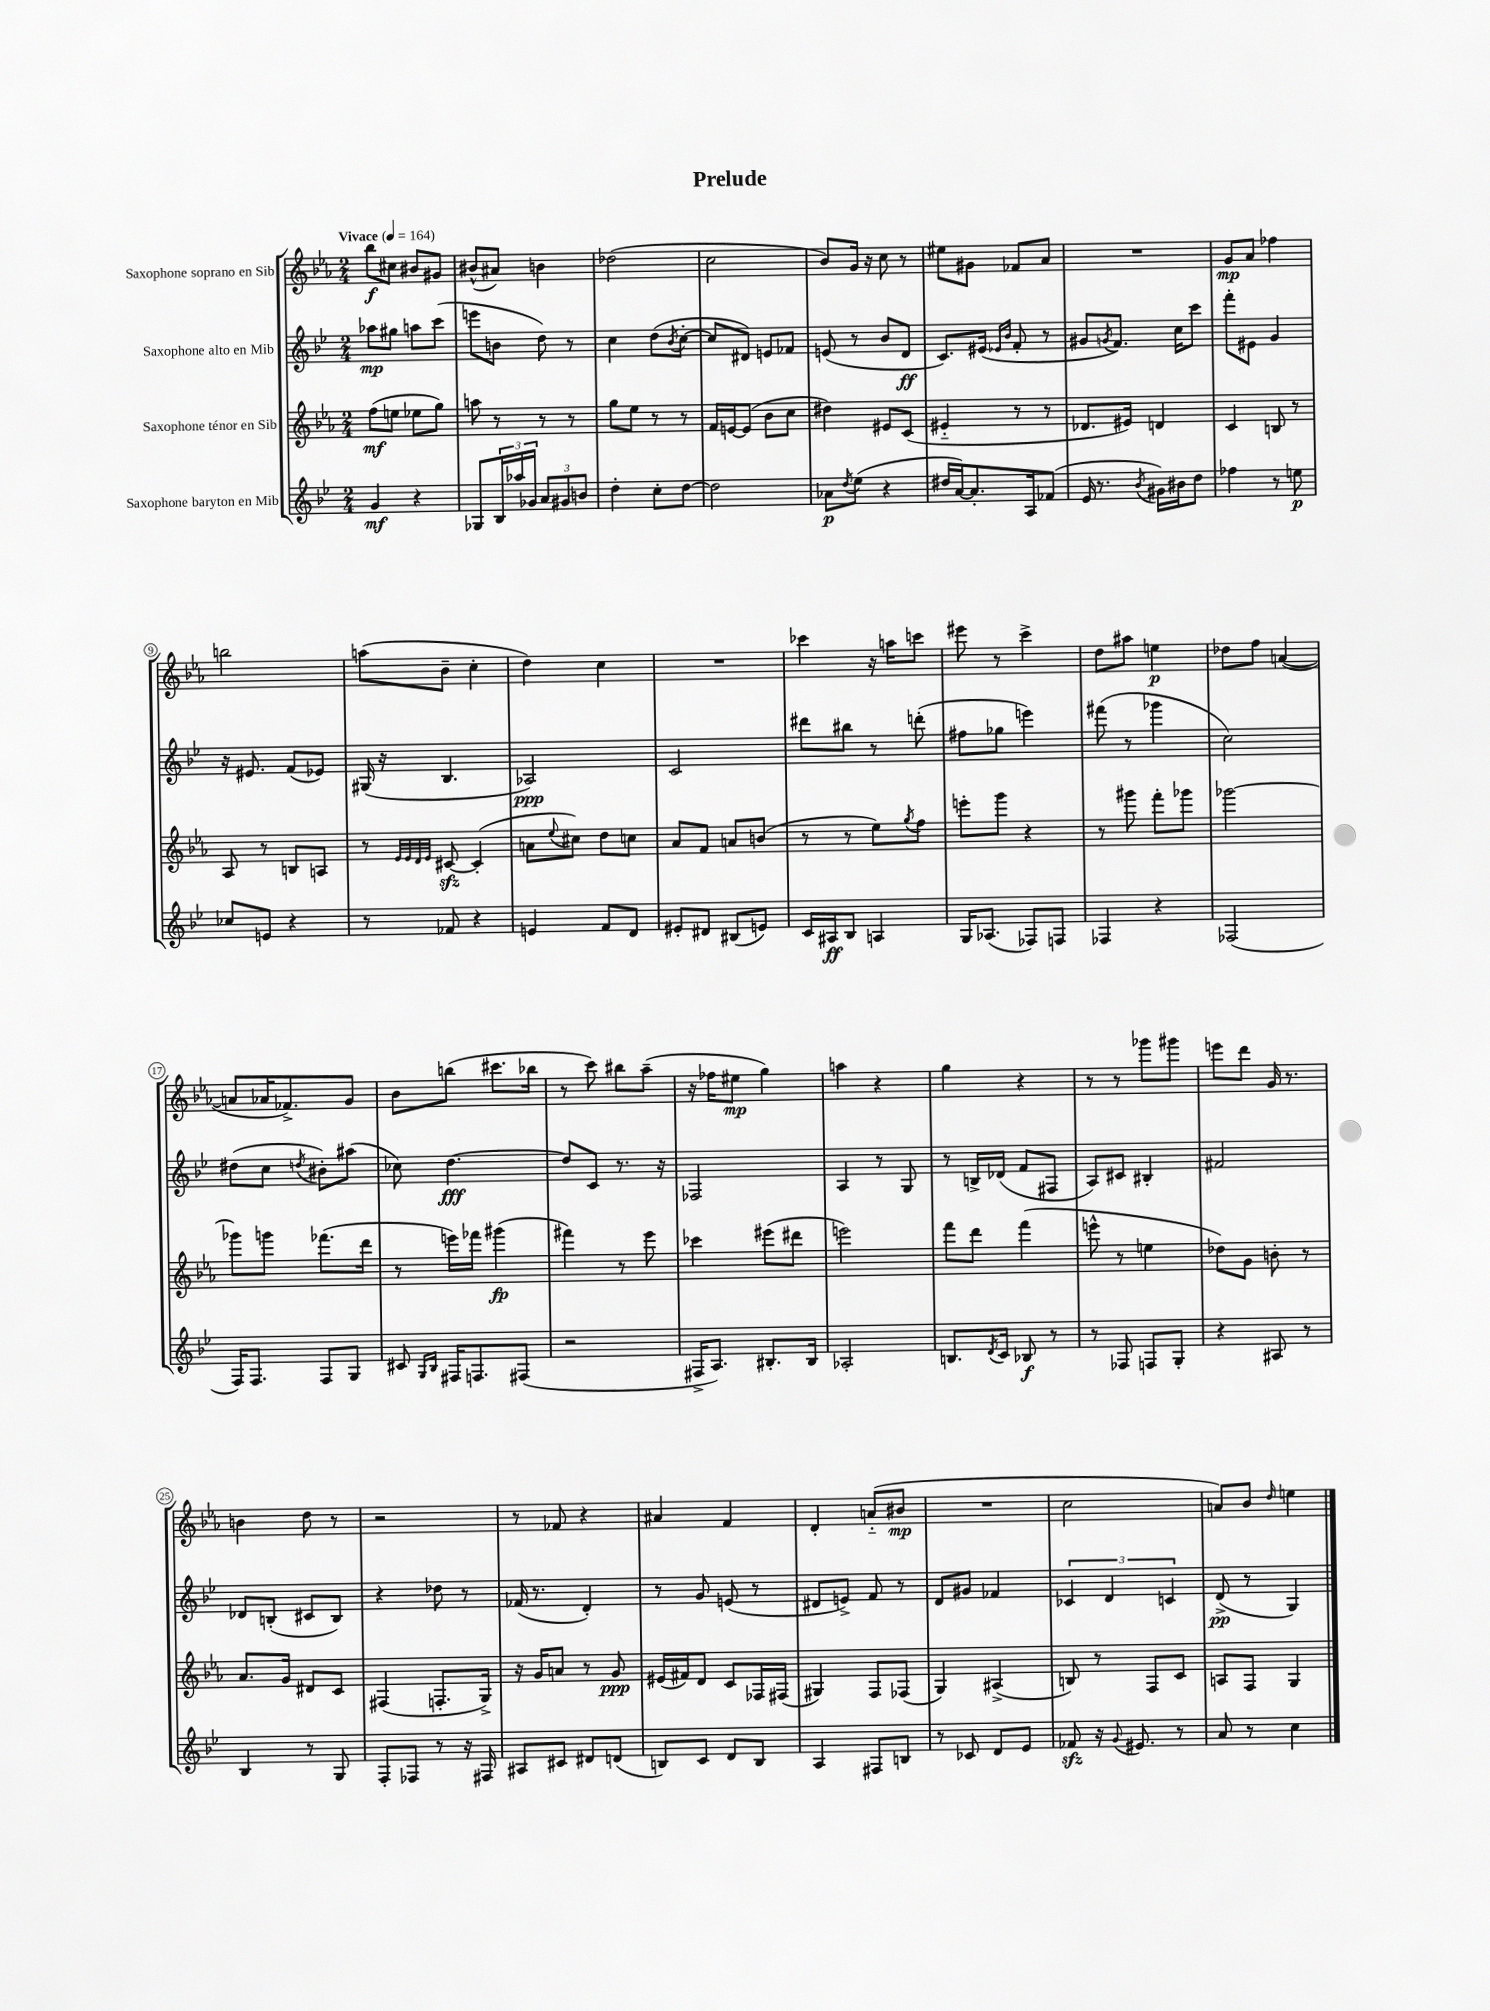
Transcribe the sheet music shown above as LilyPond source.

\header { title = "Prelude" }
<<
\new StaffGroup <<
\new Staff = "s0" \with { instrumentName = "Saxophone soprano en Sib" } {
    \clef treble \key ees \major \numericTimeSignature \time 2/4 \tempo "Vivace" 4 = 164
    bes''8\f cis''8 bis'8 gis'8 |
    bis'8-^( ais'8) b'4 |
    des''2( |
    c''2 |
    bes'8) g'16 r16 c''8 r8 |
    eis''8 gis'8 fes'8 aes'8 |
    R2 |
    g'8\mp aes'8 fes''4 |
    b''2 |
    a''8( bes'8-- c''4-. |
    d''4) c''4 |
    R2 |
    ces'''4 r16 a''16 c'''8 |
    eis'''8 r8 c'''4-> |
    d''8 ais''8 e''4\p |
    des''8 f''8 a'4~( |
    a'8 aes'16 fes'8.->) g'8 |
    bes'8 b''8( cis'''8. bes''16 |
    r8 c'''8) bis''8 aes''8--( |
    r16 fes''16 eis''8\mp g''4) |
    a''4 r4 |
    g''4 r4 |
    r8 r8 ges'''8 gis'''8 |
    e'''8 d'''8 g'16 r8. |
    b'4 d''8 r8 |
    r2 |
    r8 fes'8 r4 |
    ais'4 f'4 |
    d'4-. a'8-_( bis'8\mp |
    R2 |
    c''2 |
    a'8) bes'8 \grace { d''16 } e''4 \bar "|." |
}
\new Staff = "s1" \with { instrumentName = "Saxophone alto en Mib" } {
    \clef treble \key bes \major \numericTimeSignature \time 2/4
    aes''8\mp gis''8 a''8 c'''8( |
    e'''8 b'8 d''8) r8 |
    c''4 d''8( \acciaccatura { bes'8 } c''8~-. |
    c''8 dis'8) e'8 fes'8 |
    e'8( r8 bes'8 d'8\ff |
    c'8.) eis'16( \grace { ees'16 bes'16 } f'8-. r8 |
    gis'8 \acciaccatura { g'8 } f'8.) c''16 c'''8 |
    f'''8-. eis'8 g'4 |
    r16 eis'8. f'8( ees'8) |
    gis16( r16 bes4. |
    aes2\ppp) |
    c'2 |
    dis'''8 bis''8 r8 d'''8-.( |
    fis''8 ges''8 e'''4) |
    fis'''8( r8 ges'''4 |
    c''2) |
    dis''8( c''8 \acciaccatura { d''8 } bis'8-.) ais''8( |
    ces''8) d''4.~\fff |
    d''8 c'8 r8. r16 |
    fes2 |
    a4 r8 g8 |
    r8 b16-> des'16( f'8 fis8 |
    a8) cis'8 bis4-. |
    fis'2 |
    des'8 b8-.( cis'8 b8) |
    r4 des''8 r8 |
    fes'16( r8. d'4-.) |
    r8 g'8 e'8( r8 |
    dis'8 e'8->) f'8 r8 |
    d'8 gis'8 fes'4 |
    \tuplet 3/2 { ces'4 d'4 c'4 } |
    d'8->\pp( r8 g4) \bar "|." |
}
\new Staff = "s2" \with { instrumentName = "Saxophone ténor en Sib" } {
    \clef treble \key ees \major \numericTimeSignature \time 2/4
    f''8\mf( e''8 ees''8 g''8) |
    a''8 r8 r8 r8 |
    g''8 ees''8 r8 r8 |
    f'16 e'16~ e'8( bes'8 c''8 |
    dis''4) eis'8 c'8( |
    eis'4-_ r8 r8 |
    des'8. eis'16) d'4 |
    c'4 b8 r8 |
    aes8 r8 b8 a8 |
    r8 \grace { ees'32 ees'32 d'32 ees'32 } cis'8~\sfz cis'4-.( |
    a'8 \appoggiatura { ees''8 } cis''8) d''8 c''8 |
    aes'8 f'8 a'8 b'8( |
    r8 r8 ees''8) \acciaccatura { g''8 } f''8 |
    e'''8-. g'''8 r4 |
    r8 gis'''8 f'''8-. ges'''8 |
    ges'''2~ |
    ges'''8 g'''8 fes'''8.( d'''16 |
    r8 e'''16) fes'''16 gis'''4\fp( |
    fis'''4) r8 ees'''8 |
    ces'''4 eis'''8( dis'''8 |
    e'''2) |
    f'''8 d'''8 f'''4( |
    e'''8-^ r8 e''4 |
    des''8) g'8 b'8-. r8 |
    aes'8. g'16 dis'8 c'8 |
    fis4( f8.-. g16->) |
    r16 g'16 a'8 r8 g'8\ppp |
    eis'16( fis'16) d'8 c'8 fes16 fis16( |
    gis4) f8 fes8( |
    g4) ais4->( |
    b8) r8 f8 c'8 |
    a8 f8 g4 \bar "|." |
}
\new Staff = "s3" \with { instrumentName = "Saxophone baryton en Mib" } {
    \clef treble \key bes \major \numericTimeSignature \time 2/4
    g'4\mf r4 |
    ges8 \tuplet 3/2 { bes16 aes''16 ges'16 } \tuplet 3/2 { a'8 gis'8 b'8 } |
    d''4-. c''8-. d''8~ |
    d''2 |
    aes'8\p \acciaccatura { d''8 } ees''8( r4 |
    dis''16 a'16~) a'8.-. a16 fes'8( |
    ees'16 r8. \acciaccatura { bes'8 } gis'16) bis'16 d''8 |
    fes''4 r8 e''8\p |
    ces''8 e'8 r4 |
    r8 fes'8 r4 |
    e'4 f'8 d'8 |
    eis'8-. dis'8 bis8( e'8) |
    c'16 ais16\ff bes8 a4 |
    g16 aes8.( fes8) f8 |
    fes4 r4 |
    fes2( |
    f16) f8. f8 g8 |
    cis'8 \grace { g16 bes16 } fis16 f8. fis8( |
    r2 |
    fis16-> a8.) bis8.-. bis16 |
    aes2-. |
    b8. \acciaccatura { d'8 } c'16 bes8\f r8 |
    r8 fes8 f8 g8-. |
    r4 ais8 r8 |
    bes4 r8 g8 |
    f8-. fes8 r8 r16 fis16 |
    ais8 cis'8 dis'8 d'8( |
    b8) c'8 d'8 b8 |
    a4 fis8 b8 |
    r8 ces'8 d'8 ees'8 |
    fes'8\sfz r16 \appoggiatura { g'8 } eis'8. r8 |
    a'8 r8 c''4 \bar "|." |
}
>>
>>
\layout { \context { \Score \override BarNumber.stencil = #(make-stencil-circler 0.1 0.3 ly:text-interface::print) } }
